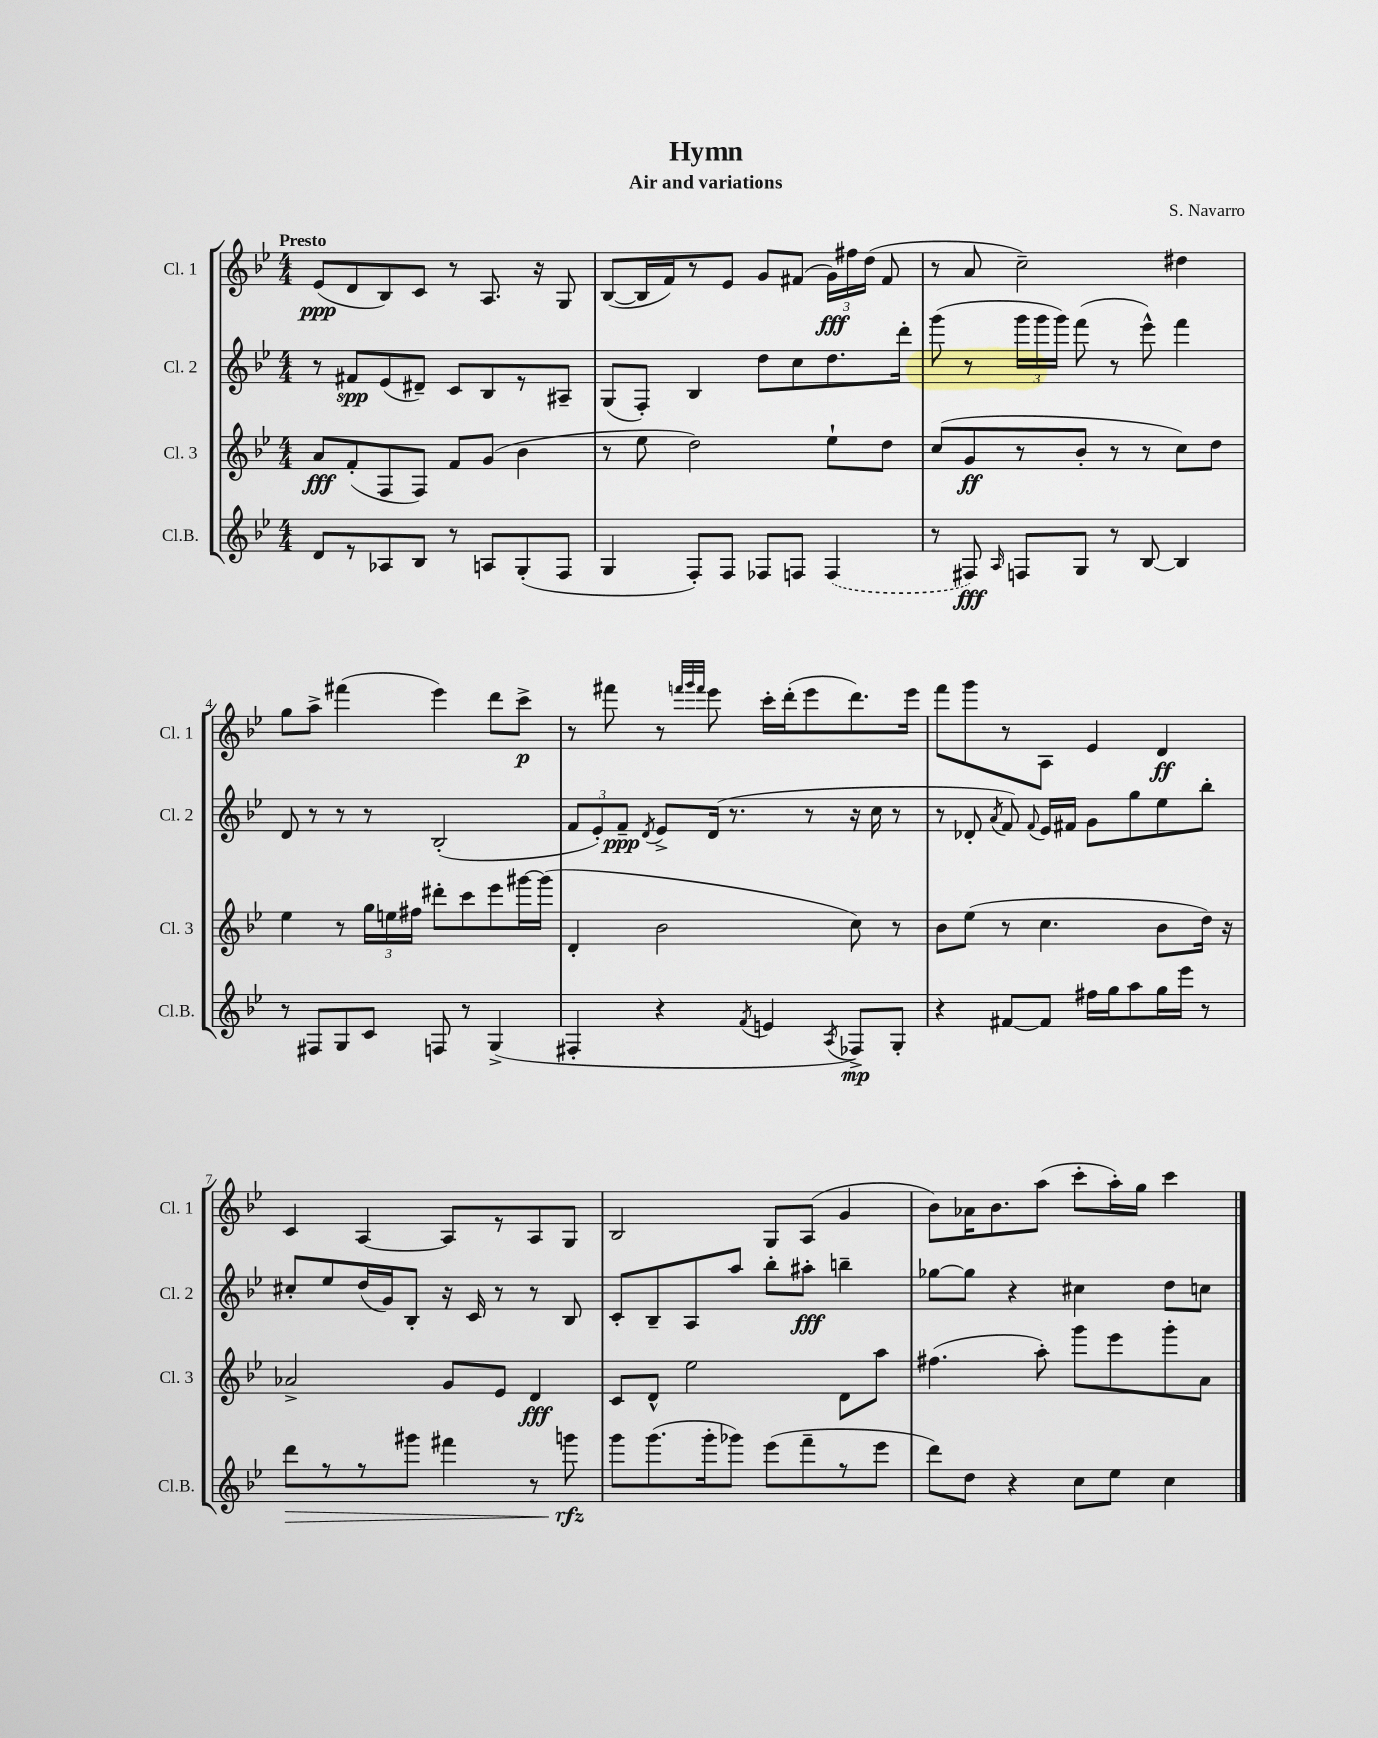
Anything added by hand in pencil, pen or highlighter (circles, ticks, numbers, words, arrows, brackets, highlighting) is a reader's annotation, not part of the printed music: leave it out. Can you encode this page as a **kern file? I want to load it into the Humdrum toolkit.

**kern	**dynam	**kern	**dynam	**kern	**dynam	**kern	**dynam
*part4	*part4	*part3	*part3	*part2	*part2	*part1	*part1
*staff4	*staff4	*staff3	*staff3	*staff2	*staff2	*staff1	*staff1
*I"Cl.B.	*	*I"Cl. 3	*	*I"Cl. 2	*	*I"Cl. 1	*
*I'Cl.B.	*	*I'Cl. 3	*	*I'Cl. 2	*	*I'Cl. 1	*
*clefG2	*	*clefG2	*	*clefG2	*	*clefG2	*
*k[b-e-]	*	*k[b-e-]	*	*k[b-e-]	*	*k[b-e-]	*
*M4/4	*	*M4/4	*	*M4/4	*	*M4/4	*
=1	=1	=1	=1	=1	=1	=1	=1
!	!	!	!	!	!	!LO:TX:a:B:t=Presto	!
8d/L	.	8a/L	fff	8r	.	(8e-/L	ppp
8r	.	(8f'/	.	8f#X/L	spp	8d/	.
8A-X/	.	8F/	.	(8e-/	.	8B-/)	.
8B-/J	.	8F/J)	.	8d#X~/J)	.	8c/J	.
8r	.	8f/L	.	8c/L	.	8r	.
8An/L	.	(8g/J	.	8B-/	.	8.A/	.
(8G'/	.	4b-\	.	8r	.	.	.
.	.	.	.	.	.	16r	.
8F/J	.	.	.	8A#X~/J	.	8G/	.
=2	=2	=2	=2	=2	=2	=2	=2
4G/	.	8r	.	(8G/L	.	([8B-/L	.
.	.	8ee-\	.	8F'/J)	.	16B-/L]	.
.	.	.	.	.	.	16f/J)	.
8F'/L)	.	2dd\)	.	4B-/	.	8r	.
8F/J	.	.	.	.	.	8e-/J	.
8F-X/L	.	.	.	8dd\L	.	8g/L	.
8Fn/J	.	.	.	8cc\	.	(8f#X/J	.
(4F/	.	8ee-`\L	.	8.dd\	.	24g\LL)	fff
.	.	.	.	.	.	24ff#X\	.
.	.	.	.	.	.	(24dd\JJ	.
.	.	8dd\J	.	.	.	8f#/	.
.	.	.	.	16ddd'\Jk	.	.	.
=3	=3	=3	=3	=3	=3	=3	=3
8r	.	(8cc/L	.	(8ggg\	.	8r	.
8F#X/)	fff	8g/	ff	8r	.	8a/	.
16qqA/	.	.	.	.	.	.	.
8Fn/L	.	8r	.	24ggg\LL	.	2cc~\)	.
.	.	.	.	24ggg\	.	.	.
.	.	.	.	24ggg\JJ)	.	.	.
8G/J	.	8b-'/J	.	(8fff\	.	.	.
8r	.	8r	.	8r	.	.	.
[8B-/	.	8r	.	8eee-^^\)	.	.	.
4B-/]	.	8cc\L)	.	4fff\	.	4dd#X\	.
.	.	8dd\J	.	.	.	.	.
!!LO:LB:g=z
=4	=4	=4	=4	=4	=4	=4	=4
8r	.	4ee-\	.	8d/	.	8gg\L	.
8F#X/L	.	.	.	8r	.	8aa^\J	.
8G/	.	8r	.	8r	.	(4fff#X\	.
8c/J	.	24gg\LL	.	8r	.	.	.
.	.	24een\	.	.	.	.	.
.	.	24ff#X\JJ	.	.	.	.	.
8Fn/	.	8ddd#X'\L	.	(2B-'/	.	4eee-\)	.
8r	.	8ccc\	.	.	.	.	.
(4G^/	.	8eee-\	.	.	.	8ddd\L	.
.	.	[16ggg#X\L	.	.	.	8ccc^\J	p
.	.	(16ggg#\JJ]	.	.	.	.	.
=5	=5	=5	=5	=5	=5	=5	=5
4F#X'/	.	4d'/	.	12f/L	.	8r	.
.	.	.	.	12e-'/)	.	.	.
.	.	.	.	.	.	8fff#X\	.
.	.	.	.	12f~/J	ppp	.	.
.	.	.	.	8qd/	.	.	.
4r	.	2b-\	.	8e-^/L	.	8r	.
.	.	.	.	.	.	32qqfffn/LLL	.
.	.	.	.	.	.	32qqggg/	.
.	.	.	.	.	.	32qqfff/JJJ	.
.	.	.	.	(16d/Jk	.	8eee-\	.
.	.	.	.	8.r	.	.	.
8qf/	.	.	.	.	.	.	.
4en/	.	.	.	.	.	16ccc'\LL	.
.	.	.	.	.	.	(16ddd'\J	.
.	.	.	.	8r	.	8eee-\	.
8qA/	.	.	.	.	.	.	.
8F-X^/L)	mp	8cc\)	.	16r	.	8.ddd\)	.
.	.	.	.	16cc\	.	.	.
8G'/J	.	8r	.	8r	.	.	.
.	.	.	.	.	.	16eee-\Jk	.
=6	=6	=6	=6	=6	=6	=6	=6
4r	.	8b-\L	.	8r	.	8fff\L	.
.	.	(8ee-\J	.	8d-X'/	.	8ggg\	.
.	.	.	.	8qa/	.	.	.
[8f#X/L	.	8r	.	8f/)	.	8r	.
.	.	.	.	8qqf/	.	.	.
8f#/J]	.	4.cc\	.	16e-/LL	.	8A\J	.
.	.	.	.	16f#X/JJ	.	.	.
16ff#X\LL	.	.	.	8g\L	.	4e-/	.
16gg\J	.	.	.	.	.	.	.
8aa\	.	.	.	8gg\	.	.	.
16gg\L	.	8b-\L	.	8ee-\	.	4d/	ff
16eee-\JJ	.	.	.	.	.	.	.
8r	.	16dd\Jk)	.	8bb-'\J	.	.	.
.	.	16r	.	.	.	.	.
!!LO:LB:g=z
=7	=7	=7	=7	=7	=7	=7	=7
!	!LO:HP:b	!	!	!	!	!	!
8ddd\L	>	2a-X^/	.	8cc#X'/L	.	4c/	.
8r	.	.	.	8ee-/	.	.	.
8r	.	.	.	(16dd/L	.	[4A/	.
.	.	.	.	16g/J)	.	.	.
8ggg#X\J	.	.	.	8B-'/J	.	.	.
4fff#X\	.	8g/L	.	16r	.	8A/L]	.
.	.	.	.	16c/	.	.	.
.	.	8e-/J	.	8r	.	8r	.
8r	.	4d/	fff	8r	.	8A/	.
8gggn\	rfz	.	.	8B-/	.	8G/J	.
.	]	.	.	.	.	.	.
=8	=8	=8	=8	=8	=8	=8	=8
8ggg\L	.	8c/L	.	8c'/L	.	2B-/	.
(8.ggg\	.	8d^^/J	.	8B-~/	.	.	.
.	.	2ee-\	.	8A/	.	.	.
16ggg'\k	.	.	.	.	.	.	.
8ggg-X\J)	.	.	.	8aa/J	.	.	.
(8eee-\L	.	.	.	8bb-'\L	.	8G/L	.
8fff~\	.	.	.	8aa#X'\J	fff	(8A/J	.
8r	.	8d\L	.	4bbn~\	.	4g/	.
8eee-\J	.	8aa\J	.	.	.	.	.
=9	=9	=9	=9	=9	=9	=9	=9
8ddd\L)	.	(4.ff#X\	.	[8gg-X\L	.	8b-\L)	.
8dd\J	.	.	.	8gg-\J]	.	16a-X\K	.
.	.	.	.	.	.	8.b-\	.
4r	.	.	.	4r	.	.	.
.	.	8aa'\)	.	.	.	(8aa\J	.
8cc\L	.	8ggg\L	.	4cc#X\	.	8ccc'\L	.
8ee-\J	.	8eee-\	.	.	.	16aa'\L)	.
.	.	.	.	.	.	16gg\JJ	.
4cc\	.	8ggg'\	.	8dd\L	.	4ccc\	.
.	.	8a\J	.	8ccn\J	.	.	.
==	==	==	==	==	==	==	==
*-	*-	*-	*-	*-	*-	*-	*-
